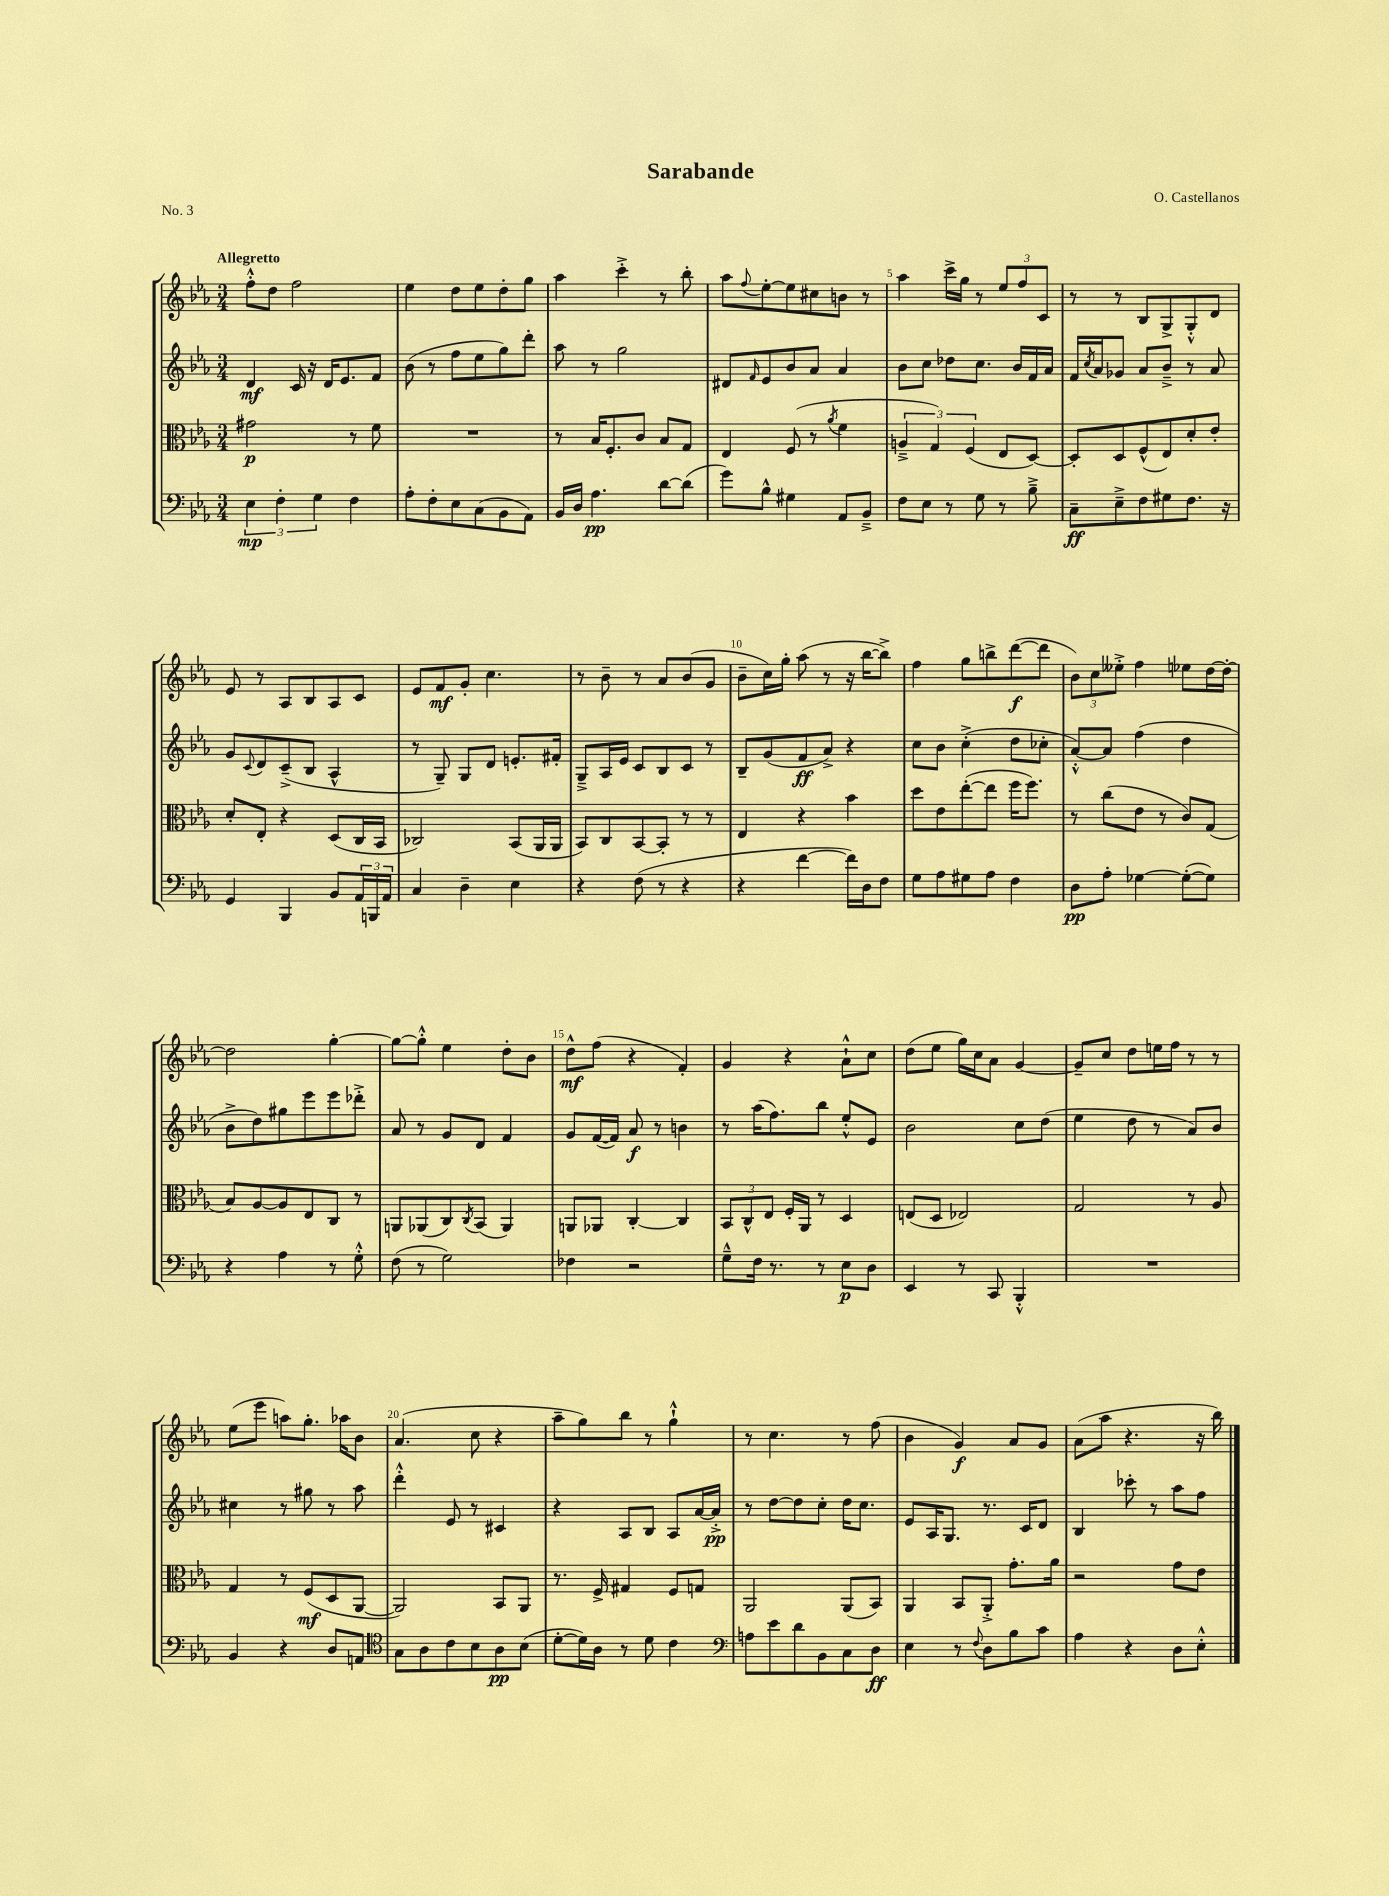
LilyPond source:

\header { title = "Sarabande" composer = "O. Castellanos" piece = "No. 3" }
<<
\new StaffGroup <<
\new Staff = "s0" {
    \clef treble \key ees \major \numericTimeSignature \time 3/4 \tempo "Allegretto"
    f''8-.-^ d''8 f''2 |
    ees''4 d''8 ees''8 d''8-. g''8 |
    aes''4 c'''4-.-> r8 bes''8-. |
    aes''8 \appoggiatura { f''8 } ees''8~-. ees''8 cis''8 b'8 r8 |
    aes''4 c'''16-> g''16 r8 \tuplet 3/2 { ees''8 f''8 c'8 } |
    r8 r8 bes8 g8-> g8-.-^ d'8 |
    ees'8 r8 aes8 bes8 aes8 c'8 |
    ees'8 f'8\mf g'8-. c''4. |
    r8 bes'8-- r8 aes'8 bes'8( g'8 |
    bes'8-- c''16) g''16-. aes''8( r8 r16 bes''16~ bes''8->) |
    f''4 g''8 b''8-> d'''8~\f( d'''8 |
    \tuplet 3/2 { bes'8) c''8 eeses''8-.-> } f''4 ees''8 d''16~ d''16~-. |
    d''2 g''4~-. |
    g''8~ g''8-.-^ ees''4 d''8-. bes'8 |
    d''8-^\mf f''8( r4 f'4-.) |
    g'4 r4 aes'8-!-^ c''8 |
    d''8( ees''8 g''16) c''16 aes'8 g'4~ |
    g'8-- c''8 d''8 e''16 f''16 r8 r8 |
    ees''8( ees'''8 a''8) g''8.-. aes''16 bes'8 |
    aes'4.( c''8 r4 |
    aes''8-- g''8) bes''8 r8 g''4-!-^ |
    r8 c''4. r8 f''8( |
    bes'4 g'4\f) aes'8 g'8 |
    aes'8( aes''8 r4. r16 bes''16) \bar "|." |
}
\new Staff = "s1" {
    \clef treble \key ees \major \numericTimeSignature \time 3/4
    d'4\mf c'16 r16 d'16 ees'8. f'8 |
    bes'8( r8 f''8 ees''8 g''8) d'''8-. |
    aes''8 r8 g''2 |
    dis'8 \grace { f'16 } ees'8 bes'8 aes'8 aes'4 |
    bes'8 c''8 des''8 c''8. bes'16 f'16 aes'16 |
    f'16 \acciaccatura { c''8 } aes'16 ges'8 aes'8 bes'8---> r8 aes'8 |
    g'8 \appoggiatura { c'8 } d'8 c'8--->( bes8 aes4-^ |
    r8 g8--) g8 d'8 e'8.-. fis'16-. |
    g8---> aes16 ees'16 c'8 bes8 c'8 r8 |
    bes8-- g'8( f'8\ff aes'8->) r4 |
    c''8 bes'8 c''4-.->( d''8 ces''8-. |
    aes'8~-.-^) aes'8 f''4( d''4 |
    bes'8-> d''8) gis''8 ees'''8 ees'''8 des'''8-.-> |
    aes'8 r8 g'8 d'8 f'4 |
    g'8 f'16~( f'16) aes'8\f r8 b'4 |
    r8 aes''16( f''8.) bes''8 ees''8-.-^ ees'8 |
    bes'2 c''8 d''8( |
    ees''4 d''8 r8 aes'8) bes'8 |
    cis''4 r8 gis''8 r8 aes''8 |
    d'''4-.-^ ees'8 r8 cis'4 |
    r4 aes8 bes8 aes8 aes'16~ aes'16-.->\pp |
    r8 d''8~ d''8 c''8-. d''16 c''8. |
    ees'8 aes16 g8. r8. c'16 d'8 |
    bes4 ces'''8-. r8 aes''8 f''8 \bar "|." |
}
\new Staff = "s2" {
    \clef alto \key ees \major \numericTimeSignature \time 3/4
    gis'2\p r8 f'8 |
    R2. |
    r8 bes16 f8.-. c'8 bes8 g8 |
    ees4 f8( r8 \acciaccatura { aes'8 } f'4 |
    \tuplet 3/2 { a4---> g4) f4( } ees8 d8~) |
    d8-. d8 f8-^( ees8) d'8-. ees'8-. |
    d'8-. ees8-. r4 d8( c16 bes,16 |
    ces2) bes,8( aes,16 aes,16 |
    bes,8) c8 bes,8~ bes,8-. r8 r8 |
    ees4 r4 bes'4 |
    d''8 ees'8 ees''8~-.( ees''8 f''16 f''8.) |
    r8 c''8( ees'8 r8 c'8) g8( |
    bes8) aes8~ aes8 ees8 c8 r8 |
    a,8 aes,8( c8) \acciaccatura { c8 } bes,8( aes,4) |
    a,8 aes,8 c4~-. c4 |
    \tuplet 3/2 { bes,8 c8-^ ees8 } f16-. aes,16 r8 d4 |
    e8( d8 ees2) |
    g2 r8 aes8 |
    g4 r8 f8\mf( d8 aes,8~ |
    aes,2) bes,8 aes,8 |
    r8. f16-> gis4 f8 g8 |
    aes,2 aes,8( bes,8) |
    aes,4 bes,8 aes,8-.-> g'8.-. aes'16 |
    r2 g'8 ees'8 \bar "|." |
}
\new Staff = "s3" {
    \clef bass \key ees \major \numericTimeSignature \time 3/4
    \tuplet 3/2 { ees4\mp f4-. g4 } f4 |
    aes8-. f8-. ees8 c8( bes,8 aes,8) |
    bes,16 d16 aes4.\pp d'8~ d'8( |
    g'8) bes8-^ gis4 aes,8 bes,8---> |
    f8 ees8 r8 g8 r8 bes8---> |
    c8--\ff ees8---> f8 gis8 f8. r16 |
    g,4 bes,,4 bes,8 \tuplet 3/2 { aes,16 b,,16 aes,16 } |
    c4 d4-- ees4 |
    r4 f8( r8 r4 |
    r4 f'4~ f'16) d16 f8 |
    g8 aes8 gis8 aes8 f4 |
    d8\pp aes8-. ges4~ ges8~-.( ges8) |
    r4 aes4 r8 g8-.-^ |
    f8( r8 g2) |
    fes4 r2 |
    g8---^ f16 r8. r8 ees8\p d8 |
    ees,4 r8 c,8 bes,,4-.-^ |
    R2. |
    bes,4 r4 d8 a,8 |
    \clef tenor g8 aes8 c'8 bes8 aes8\pp bes8( |
    d'8~-. d'16) aes16 r8 d'8 c'4 |
    \clef bass a8 ees'8 d'8 bes,8 c8 d8\ff |
    ees4 r8 \appoggiatura { f8 } d8 bes8 c'8 |
    aes4 r4 d8 ees8-.-^ \bar "|." |
}
>>
>>
\layout { \context { \Score \override BarNumber.break-visibility = ##(#f #t #t) barNumberVisibility = #(every-nth-bar-number-visible 5) } }
